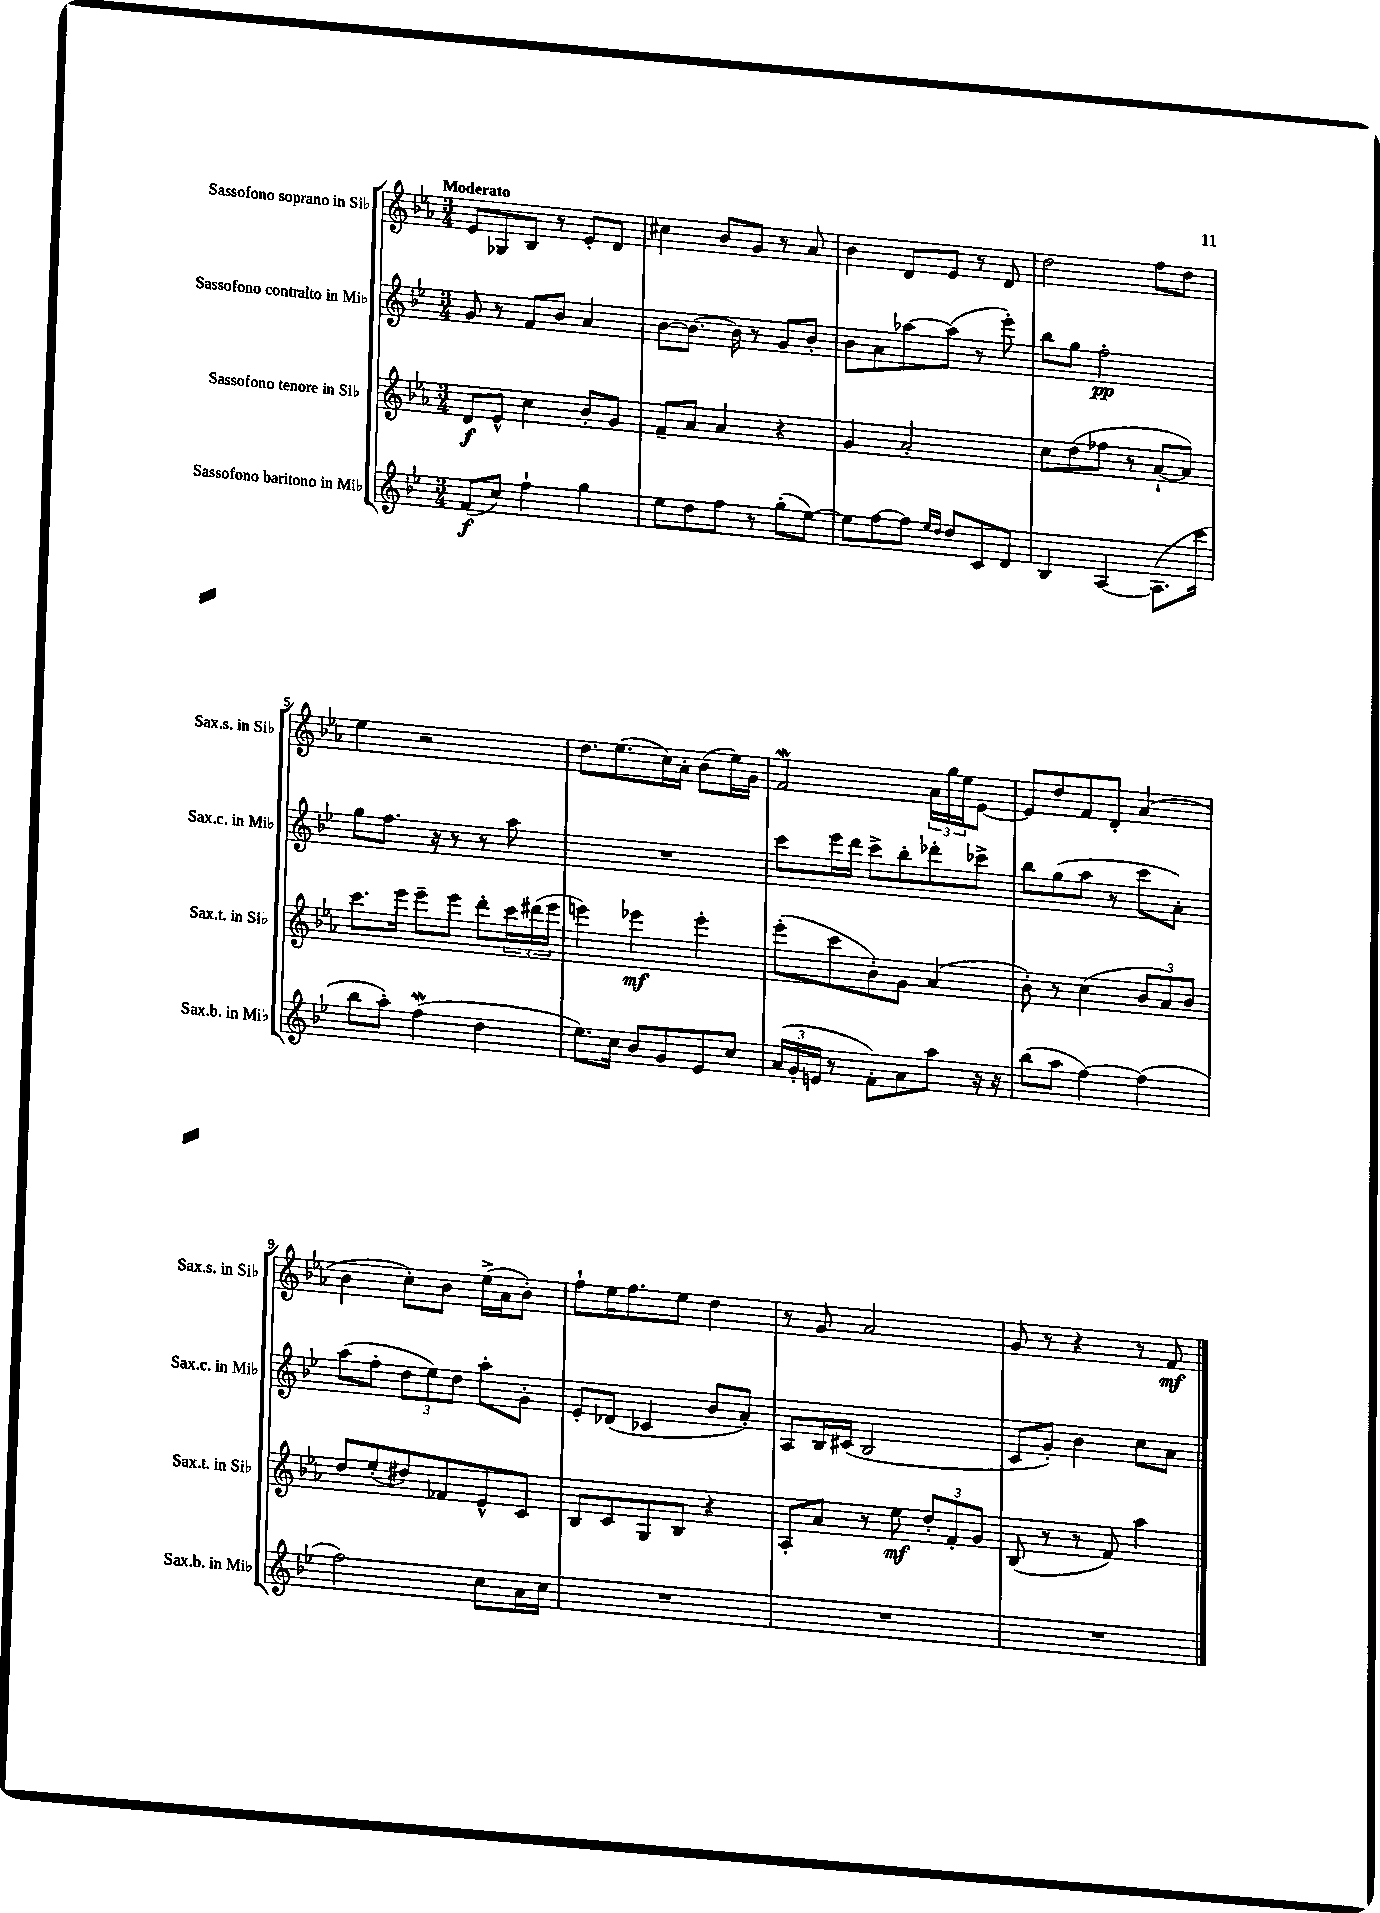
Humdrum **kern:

**kern	**kern	**kern	**kern
*staff4	*staff3	*staff2	*staff1
*clefG2	*clefG2	*clefG2	*clefG2
*k[b-e-]	*k[b-e-a-]	*k[b-e-]	*k[b-e-a-]
*M3/4	*M3/4	*M3/4	*M3/4
(8f/L	8d/L	8g/	8e-/L
8cc/J)	8e-^^/J	8r	8G-/
4ff`\	4cc\	8f/L	8B-/J
.	.	8b-/J	8r
4gg\	8b-'/L	4a/	8e-'/L
.	8g/J	.	8d/J
=	=	=	=
8ee-\L	8f~/L	[8b-\L	4cc#\
8dd\	8a-/J	8.b-\_J	.
8ff\J	4a-/	.	8b-/L
.	.	16b-\]	.
8r	.	8r	8g/J
(8gg'\L	4r	8g/L	8r
[8ee-\J)	.	8b-'/J	8a-/
=	=	=	=
8ee-\]L	4g/	8b-\L	4b-\
[8ff\	.	8a\	.
8ff\]J	2a-'/	[8aa-\	8d/L
16qqee-/LL	.	.	.
16qqdd/JJ	.	.	.
8dd/L	.	(8aa-\]J	8e-/J
8c/	.	8r	8r
8d/J	.	8eee-'\)	8d/
=	=	=	=
4B-/	8cc\L	8bb-\L	2dd\
.	(8dd\	8gg\J	.
[4A/	8ff-\J	2ff'\	.
.	8r	.	.
(8.A\]L	[8a-`/L	.	8ff\L
.	8a-/]J)	.	8dd\J
16ccc\Jk	.	.	.
=	=	=	=
8bb-\L	8.ccc\L	8gg\L	4ee-\
8aa'\J)	.	8.ff\J	.
.	16eee-\Jk	.	.
(4ff\	8eee-~\L	.	2r
.	.	16r	.
.	8eee-\J	8r	.
4dd\	8ddd'\L	8r	.
.	24ccc\L	8aa\	.
.	(24ddd#\	.	.
.	24eee-\JJ	.	.
=	=	=	=
8.ee-\L)	4eee\)	2.r	8.dd\L
16cc\Jk	.	.	(8.ee-\
8b-/L	4eee-\	.	.
8g/	.	.	16cc\L)
.	.	.	16a-'\JJ
8e-/	4eee-'\	.	(8b-\L
8cc/J	.	.	16ee-\L)
.	.	.	16g\JJ
=	=	=	=
(24a/LL	(8eee-'\L	8ccc\L	2f/
24g'/	.	.	.
24e/JJ	.	.	.
8r	8ccc\	16eee-\L	.
.	.	16ddd\JJ	.
8f'\L)	8b-'\)	8ccc^\L	.
8a\	8g\J	8bb-'\	.
8aa\J	(4a-/	8ddd-'\	24a-\LL
.	.	.	24gg\
.	.	.	24ee-\J
16r	.	8ccc-^\J	[8e-\J
16r	.	.	.
=	=	=	=
(8bb-\L	8b-'\)	8bb-\L	8e-/]L
8aa\J	8r	(8gg\	8dd/
[4ff\)	(4cc\	8aa\J	8f/
.	.	8r	8d'/J
(4ff\]	12b-/L	8ccc\L	(4a-/
.	12a-/)	.	.
.	.	8a'\J)	.
.	12b-/J	.	.
=	=	=	=
2ff\)	8dd/L	(8aa\L	4b-\
.	(8ee-'/	8ff'\J	.
.	8dd#/)	12dd\L	8cc'\L)
.	.	12ee-\)	.
.	8f-/	.	8b-\J
.	.	12dd\J	.
8cc\L	8e-^^/	8aa'\L	(16ee-^\LL
.	.	.	16a-\J
16a\L	8c/J	8g'\J	8b-'\J)
16cc\JJ	.	.	.
=	=	=	=
2.r	8B-/L	8e-'/L	8ff`\L
.	8c/	(8d-/J	16ee-\K
.	.	.	8.ff\
.	8G/	4c-/	.
.	8B-/J	.	8ee-\J
.	4r	8b-/L	4dd\
.	.	8a'/J)	.
=	=	=	=
2.r	8A-'/L	8A/L	8r
.	8a-/J	16B-/L	8g/
.	.	(16c#/JJ	.
.	8r	2B-/	2a-/
.	8ee-\	.	.
.	12dd'/L	.	.
.	12f'/	.	.
.	12g/J	.	.
=	=	=	=
2.r	(8B-/	8c/L	8g/
.	8r	8g'/J)	8r
.	8r	4b-\	4r
.	8f/)	.	.
.	4aa-\	8cc\L	8r
.	.	8a\J	8f/
==	==	==	==
*-	*-	*-	*-
